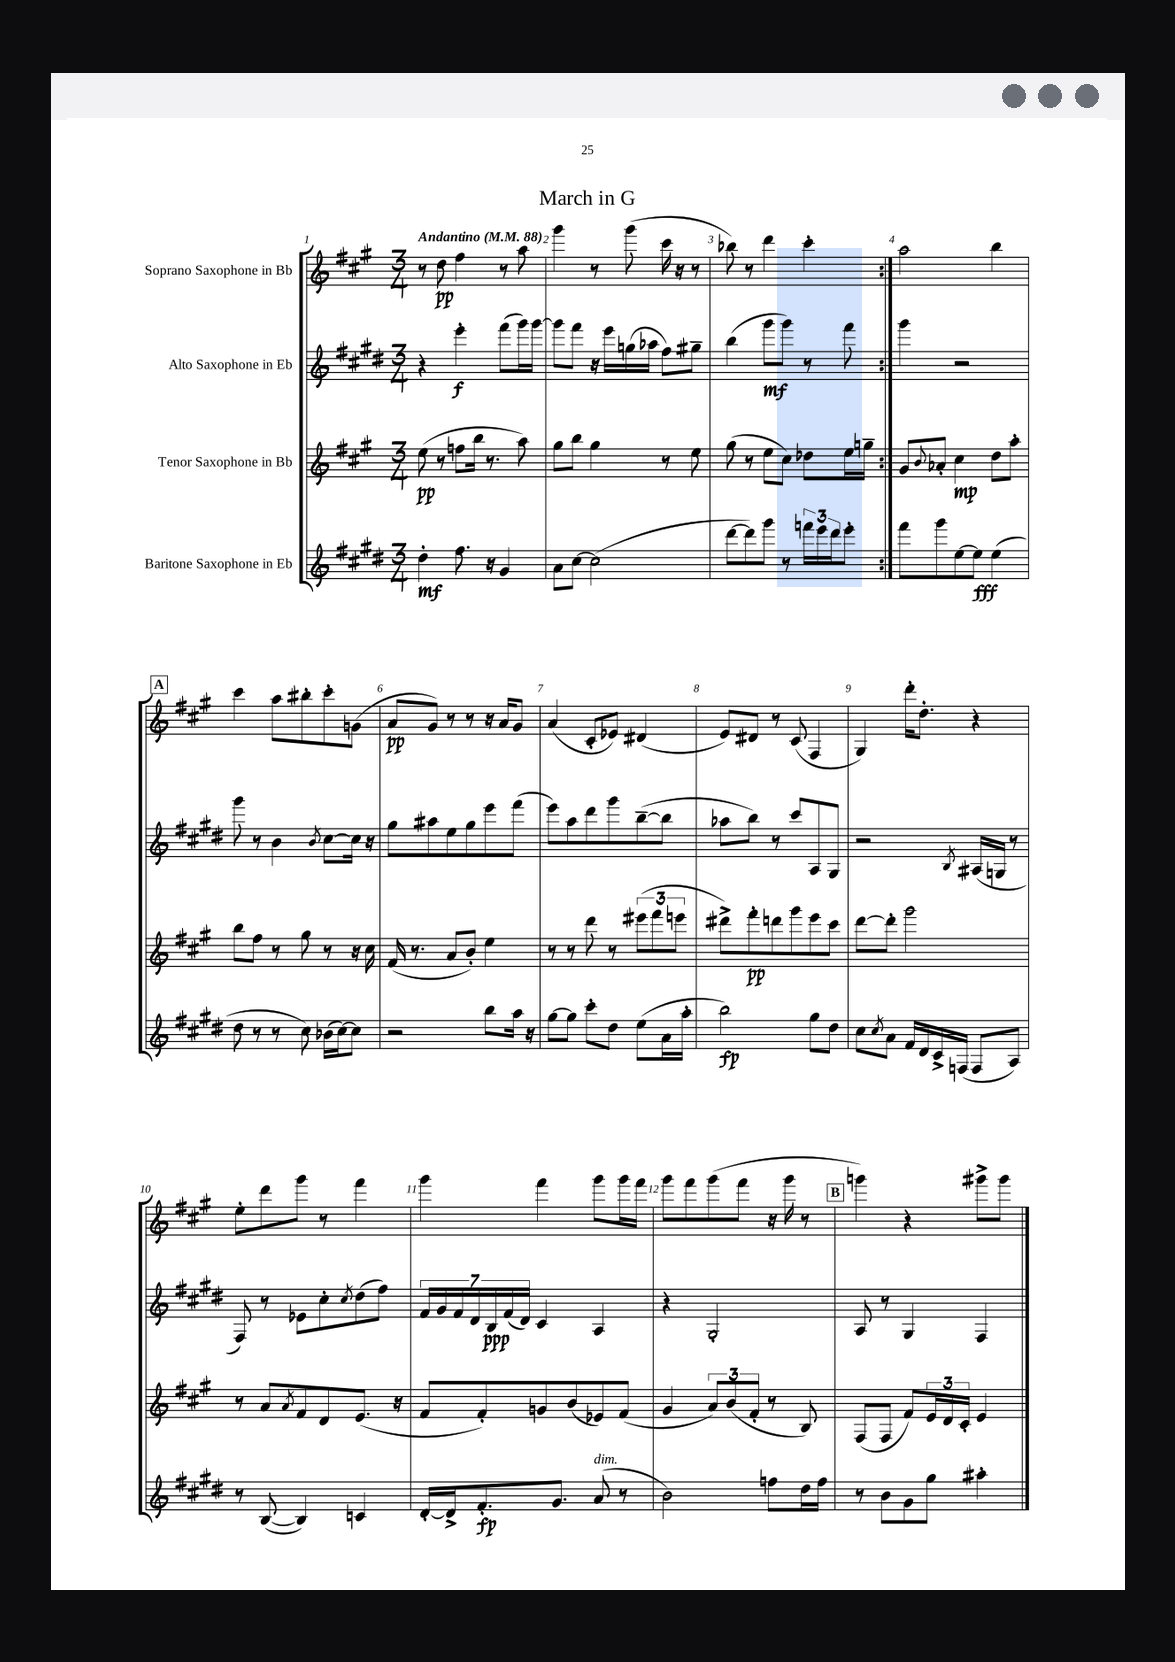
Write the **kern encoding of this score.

**kern	**kern	**kern	**kern
*staff4	*staff3	*staff2	*staff1
*clefG2	*clefG2	*clefG2	*clefG2
*k[f#c#g#d#]	*k[f#c#g#]	*k[f#c#g#d#]	*k[f#c#g#]
*M3/4	*M3/4	*M3/4	*M3/4
*MM88	*MM88	*MM88	*MM88
4dd#'	(8ee	4r	8r
.	8r	.	8dd
8.ff#	8ff	4eee'	4ff#
.	16bb	.	.
16r	8.r	.	.
4g#	.	(8fff#	8r
.	8aa)	16ggg#)	8aa
.	.	[16ggg#	.
=	=	=	=
8a	8gg#	8ggg#]	4ggg#
[8cc#	8bb	8fff#	.
(2cc#]	4gg#	16r	8r
.	.	16eee	.
.	.	(16gg	(8ggg#
.	.	16aa-	.
.	8r	8ff#)	16ccc#
.	.	.	16r
.	8ee	8gg#~	8r
=	=	=	=
[8ddd#	(8gg#	(4bb	8bb-)
8ddd#])	8r	.	8r
8ggg#	8ee	8ggg#	4ddd
8r	8cc#)	8ggg#)	.
24fff	8dd-	8r	4ccc#'
24eee	.	.	.
24ddd#	.	.	.
8eee'	16ee	8fff#	.
.	16gg~	.	.
=:|!	=:|!	=:|!	=:|!
8fff#	8g#	4ggg#	2aa
.	8qqb	.	.
8ggg#	8a-'	.	.
[8ee	4cc#	2r	.
8ee]	.	.	.
(4ee	8dd	.	4bb
.	8aa'	.	.
=	=	=	=
8dd#	8bb	8ggg#	4ccc#
8r	8ff#	8r	.
8r	8r	4b	8aa
8cc#)	8gg#	.	8bb#'
.	.	8qb	.
(16b-	8r	[8cc#	8ccc#'
[16cc#)	.	.	.
8cc#]	16r	16cc#]	(8g
.	16cc#	16r	.
=	=	=	=
2r	(16f#	8gg#	8a
.	8.r	.	.
.	.	8aa#	8g#)
.	8a	8ee	8r
.	8b')	8gg#	8r
8bb	4ee	8eee	16r
.	.	.	16a
16aa	.	(8fff#	8g#
16r	.	.	.
=	=	=	=
[8gg#	8r	8eee)	(4a
8gg#]	8r	8aa	.
8ccc#'	8ddd	8ddd#	8c#'
8dd#	8r	8ggg#	8e-)
(8ee	(12eee#	([8bb~	(4d#
.	12fff#	.	.
16a	.	8bb]	.
.	12eee	.	.
16aa'	.	.	.
=	=	=	=
2bb)	8ddd#^)	8aa-	8e)
.	8fff#'	8bb)	8d#
.	8ddd	8r	8r
.	8ggg#	8ccc#	(8c#
8gg#	8eee	8A	4F#
8dd#	8ccc#	8G#	.
=	=	=	=
8cc#	[8ddd	2r	4G#)
8qcc#	.	.	.
8a	8ddd']	.	.
16f#	2ggg#	.	16ddd'
16d#	.	.	8.dd'
16c#^	.	.	.
(16F	.	.	.
.	.	8qB	.
8F	.	(16A#	4r
.	.	16G	.
8A)	.	8r	.
=	=	=	=
8r	8r	8F#)	8ee'
([8B	8a	8r	8ddd
.	8qa	.	.
4B])	8f#	8e-	8ggg#
.	8d	8cc#'	8r
.	.	8qcc#	.
4c	(8.e	(8dd#	4fff#
.	.	8ff#)	.
.	16r	.	.
=	=	=	=
[16d#'	8f#	28f#	4ggg#
.	.	28g#	.
16d#^]	.	.	.
.	.	28f#	.
.	.	28d#	.
8.f#'	8f#')	.	.
.	.	28B	.
.	.	(28f#	.
.	.	28d#)	.
.	8g	4c#	4fff#
8.g#	.	.	.
.	(8b	.	.
(8a	8e-)	4A	8ggg#
8r	(8f#	.	16ggg#
.	.	.	16fff#
=	=	=	=
2b)	4g#	4r	8ggg#
.	.	.	8fff#
.	12a)	2G#'	(8ggg#
.	(12b	.	.
.	.	.	8fff#
.	12f#'	.	.
8ff	8r	.	16r
.	.	.	16ggg#
16dd#	8B)	.	8r
16ff	.	.	.
=	=	=	=
8r	(8F#	8A	4ggg)
8b	8F#	8r	.
8g#	8f#)	4G#	4r
8gg#	24e	.	.
.	24d	.	.
.	24c#'	.	.
4aa#'	4e	4F#	8ggg#^
.	.	.	8ggg#
==	==	==	==
*-	*-	*-	*-
